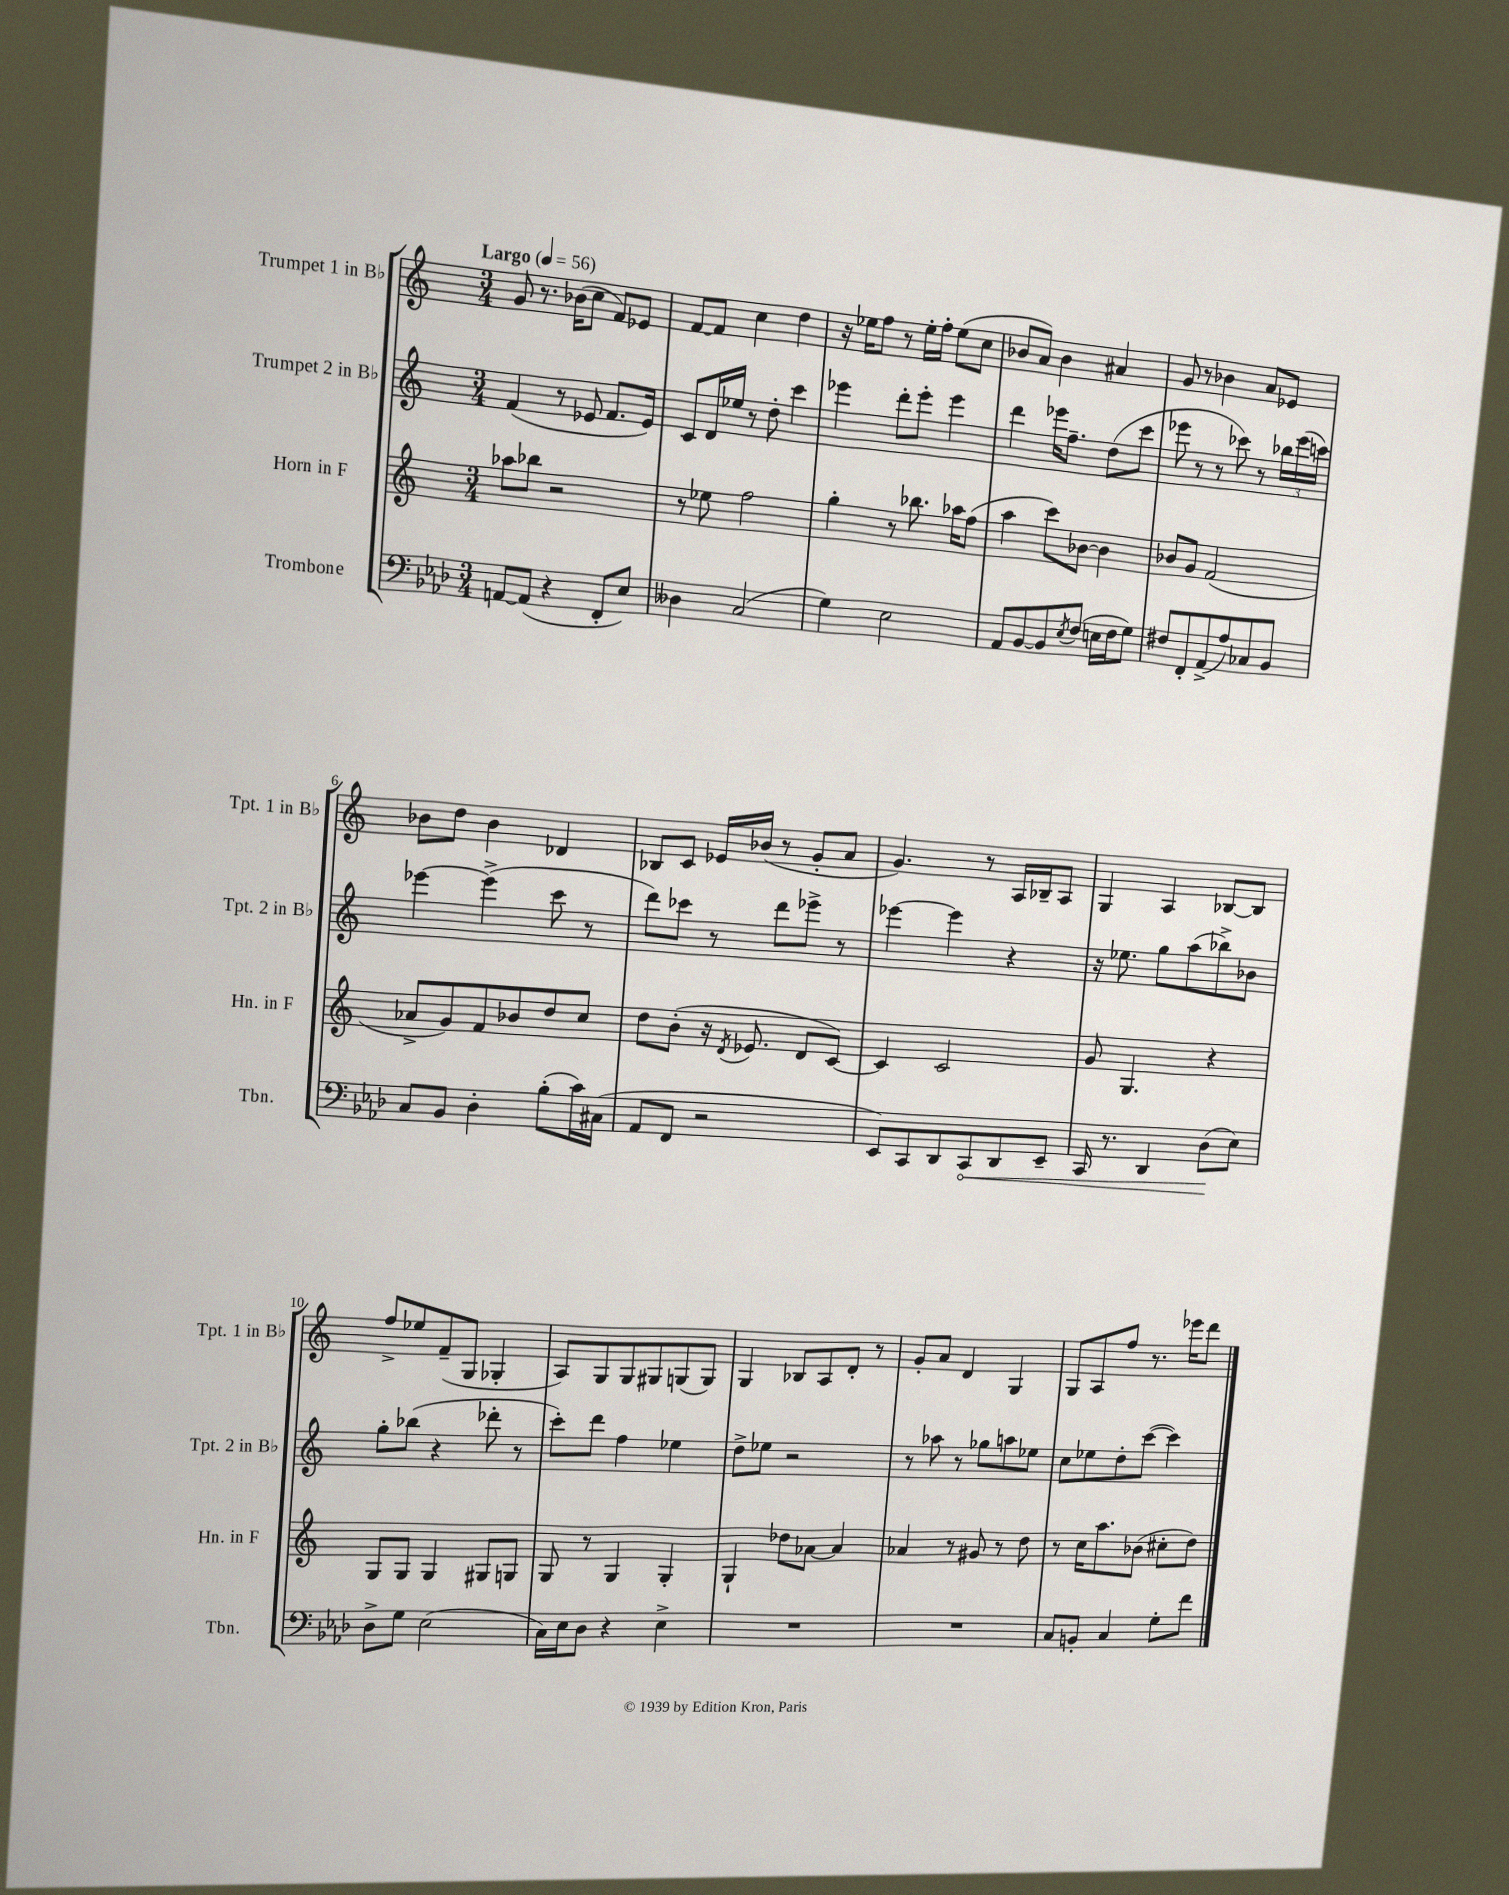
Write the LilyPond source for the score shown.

<<
\new StaffGroup <<
\new Staff = "s0" \with { instrumentName = "Trumpet 1 in Bb" shortInstrumentName = "Tpt. 1 in Bb" } {
    \clef treble \key c \major \numericTimeSignature \time 3/4 \tempo "Largo" 4 = 56
    g'8 r8. bes'16( c''8 f'8) ees'8 |
    f'8~ f'8 c''4 d''4 |
    r16 ees''16 f''8 r8 ees''16-. f''16-. ees''8( c''8 |
    bes'8 a'8) bes'4 ais'4 |
    g'8 r8 bes'4 a'8 ees'8 |
    bes'8 d''8 bes'4 des'4 |
    bes8 c'8 ees'16 bes'16( r8 g'8-. a'8 |
    g'4.) r8 a16 bes16-- a8 |
    g4 a4 bes8~ bes8 |
    f''8-> ees''8 f'8--( g8 ges4-. |
    a8) g8 g8 gis8 g8( g8) |
    g4 bes8 a8 d'8-. r8 |
    g'8-. a'8 d'4 g4 |
    g8 a8 f''8 r8. ees'''16 d'''8 \bar "|." |
}
\new Staff = "s1" \with { instrumentName = "Trumpet 2 in Bb" shortInstrumentName = "Tpt. 2 in Bb" } {
    \clef treble \key c \major \numericTimeSignature \time 3/4
    f'4( r8 ees'8 f'8. ees'16) |
    c'8 d'16 ees''16 r8 d''8-. c'''4 |
    ees'''4 d'''8-. ees'''8-. ees'''4 |
    d'''4 ees'''16 f''8.-- d''8( c'''8 |
    ees'''8 r8 r8 ces'''8) r8 \tuplet 3/2 { bes''16 ees'''16( c'''16) } |
    ees'''4~ ees'''4->( c'''8 r8 |
    d'''8) ces'''8 r8 d'''8 ees'''8-> r8 |
    ees'''4~ ees'''4 r4 |
    r16 ees''8. g''8 a''8( bes''8->) bes'8 |
    g''8-. bes''8( r4 des'''8-. r8 |
    c'''8-.) d'''8 f''4 ees''4 |
    d''8-> ees''8 r2 |
    r8 aes''8 r8 ges''8 a''8 ees''8 |
    c''8 ees''8 d''8-. c'''8~( c'''4) \bar "|." |
}
\new Staff = "s2" \with { instrumentName = "Horn in F" shortInstrumentName = "Hn. in F" } {
    \clef treble \key c \major \numericTimeSignature \time 3/4
    aes''8 bes''8 r2 |
    r8 ees''8 f''2 |
    g''4-. r8 bes''8. aes''16 f''8( |
    a''4 c'''8) bes'8~ bes'4 |
    bes'8 g'8 f'2( |
    aes'8-> g'8) f'8 bes'8 d''8 c''8 |
    d''8 b'8-.( r16 \acciaccatura { d'8 } ees'8. d'8 c'8~) |
    c'4 c'2 |
    g'8 g4. r4 |
    g8 g8 g4 gis8 g8 |
    g8 r8 g4 g4-. |
    g4-! des''8 aes'8~ aes'4 |
    aes'4 r8 gis'8 r8 d''8 |
    r8 c''16 a''8. bes'8( cis''8-. d''8) \bar "|." |
}
\new Staff = "s3" \with { instrumentName = "Trombone" shortInstrumentName = "Tbn." } {
    \clef bass \key aes \major \numericTimeSignature \time 3/4
    a,8~ a,8( r4 f,8-. ees8) |
    deses4 c2( |
    g4) ees2 |
    aes,8 bes,8~ bes,8 \acciaccatura { ees8 } f8( e16 f16 g8) |
    fis8 f,8-. aes,8->( aes8) ces8 bes,8 |
    c8 bes,8 des4-. bes8-.( c'16) cis16( |
    aes,8 f,8 r2 |
    ees,8) c,8 des,8 \once \override Hairpin.circled-tip = ##t c,8\< des,8 ees,8-- |
    c,16 r8. des,4 des8\!( ees8) |
    des8-> g8 ees2( |
    c16) ees16 des8 r4 ees4-> |
    R2. |
    R2. |
    c8 b,8-. c4 g8-. f'8 \bar "|." |
}
>>
>>
